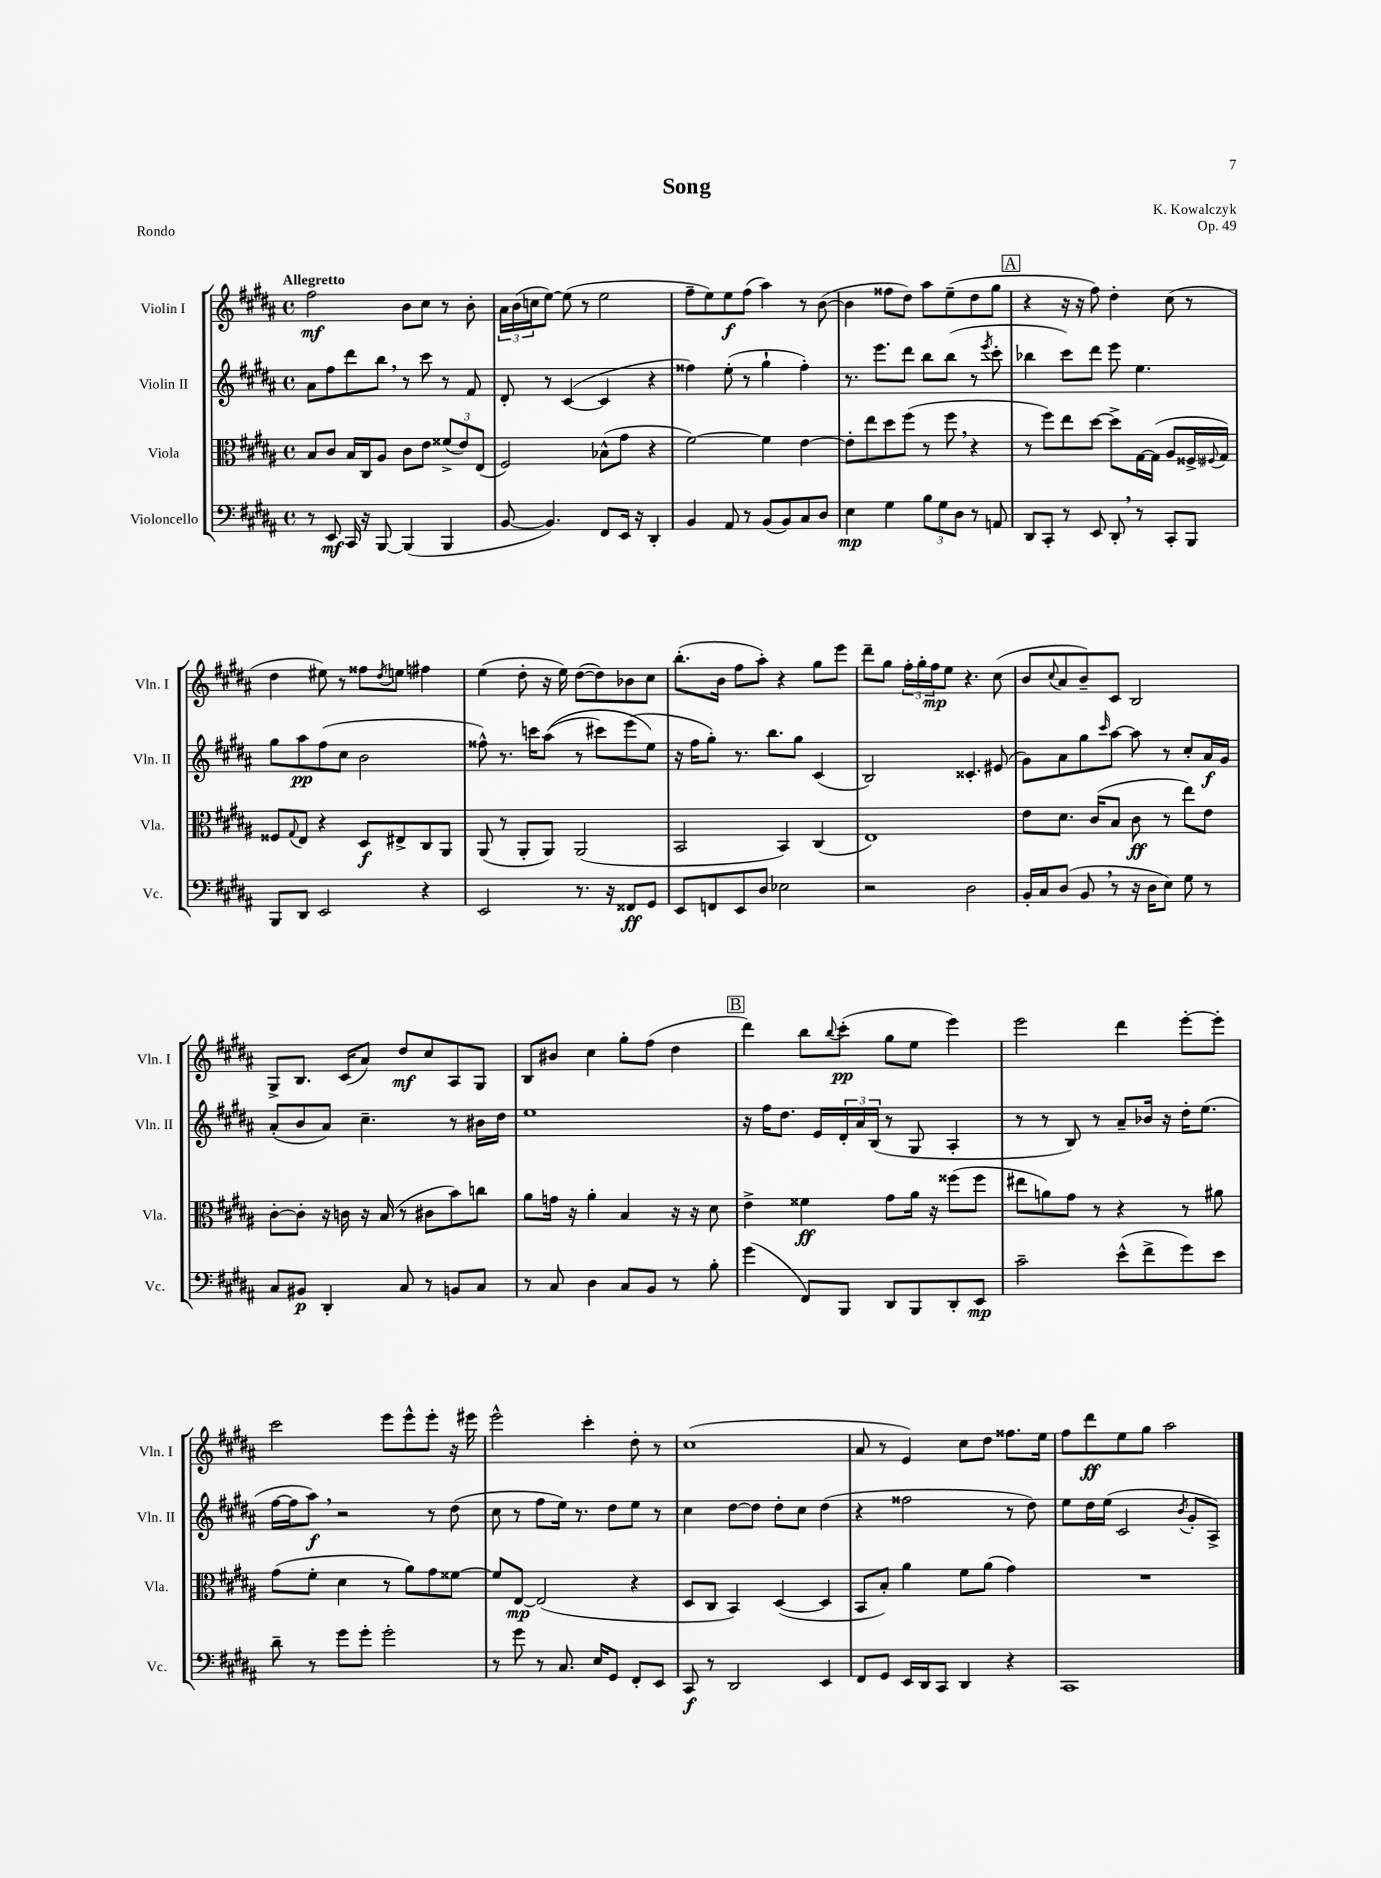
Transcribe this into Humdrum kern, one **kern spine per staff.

**kern	**kern	**kern	**kern
*staff4	*staff3	*staff2	*staff1
*clefF4	*clefC3	*clefG2	*clefG2
*k[f#c#g#d#a#]	*k[f#c#g#d#a#]	*k[f#c#g#d#a#]	*k[f#c#g#d#a#]
*M4/4	*M4/4	*M4/4	*M4/4
*met(c)	*met(c)	*met(c)	*met(c)
8r	8B/L	8a#\L	2ff#\
8EE/	8c#/J	8ff#\	.
16CC#/	16B/LL	8ddd#\	.
16r	16C#/J	.	.
[8BBB/	8A#/J	8bb\J	.
(4BBB/]	8c#\L	8r	8b\L
.	8e\J	8ccc#\	8cc#\J
4BBB/	(12f##^/L	8r	8r
.	12e/)	.	.
.	.	8f#/	8b'\
.	(12E/J	.	.
=	=	=	=
[8BB/	2F#/)	8d#'/	24a#\LL
.	.	.	(24b\
.	.	.	24cc\J
4.BB/])	.	8r	[8ee\J)
.	.	([4c#/	(8ee\]
.	.	.	8r
8FF#/L	(8B-^^\L	4c#/]	2ee\
16EE/Jk	8g#\J	.	.
16r	.	.	.
4DD#'/	4r	4r	.
=	=	=	=
4BB/	[2f#\)	4ff##\)	8ff#~\L
.	.	.	8ee\)
8AA#/	.	(8ee'\	8ee\
8r	.	8r	(8ff#\J
(8BB/L	4f#\]	4gg#`\	4aa#\)
8BB/)	.	.	.
8C#/	[4e\	4ff##'\)	8r
8D#/J	.	.	([8b\
=	=	=	=
4E\	8e'\]L	8.r	4b\]
.	8ee\	.	.
.	.	8.eee\L	.
4G#\	8dd#\	.	8ff##\L
.	(8ff#\J	8ddd#\J	8dd#\J)
12B\L	8r	8bb\L	8aa#\L
12G#\	.	.	.
.	8ff#\	(8bb\J	(8ee~\
12D#\J	.	.	.
8r	4r	8r	8dd#\
.	.	8qeee/	.
8AA/	.	8ccc#'\	8gg#\J
=	=	=	=
8DD#/L	8r	4bb-\	4r
8CC#'/J	8ff#\L)	.	.
8r	8ee\	8ccc#\L)	16r
.	.	.	16r
8EE/	[8dd#\J	8ddd#\J	8ff#\)
8DD#'/	8dd#^\]L	8eee\	4dd#'\
8r	[16G#\L	4.ee\	.
.	(16G#\]JJ	.	.
8CC#'/L	8A#/L	.	(8cc#\
8BBB/J	16F##^/L	.	8r
.	8qqF#/	.	.
.	16G#/JJ)	.	.
=	=	=	=
8BBB/L	8F##/L	8gg#\L	4dd#\
.	8qqG#/	.	.
8DD#/J	8E/J	8aa#\	.
2EE/	4r	(8ff#\	8ee#\)
.	.	8cc#\J	8r
.	8D#/L	2b\	8ff##\L
.	.	.	8qdd#/
.	8E#^/	.	8ee\J
4r	8C#/	.	4ff#\
.	8AA#/J	.	.
=	=	=	=
2EE/	(8AA#/	8ff##^^\)	(4ee\
.	8r	8.r	.
.	8AA#'/L	.	8dd#'\
.	.	16ccc\LK	.
.	8AA#/J)	&((8aa#\J	16r
.	.	.	16ee\)
8.r	(2AA#/	8r	([8dd#\L
.	.	8ccc#\L)	8dd#\])
16r	.	.	.
8FF##/L	.	(8eee\	8b-\
8GG#/J	.	8ee\J&)	8cc#\J
=	=	=	=
8EE/L	2BB/	16r	(8.bb'\L
.	.	16ff#\LK	.
8FF/	.	8gg#'\J)	.
.	.	.	16b\Jk
8EE/	.	8.r	8ff#\L
8D#/J	.	.	8aa#'\J)
.	.	8.bb\L	.
2E-\	4BB/)	.	4r
.	.	8gg#\J	.
.	(4C#/	(4c#/	8gg#\L
.	.	.	8eee\J
=	=	=	=
2r	1E)	2B/)	8ddd#~\L
.	.	.	8gg#\J
.	.	.	24ff#'\LL
.	.	.	24gg#'\
.	.	.	24ff#\J
.	.	.	8ee\J
2D#\	.	4.c##'/	4.r
.	.	(8e#/	(8cc#\
=	=	=	=
16BB'/LL	8e\L	8g#\L)	8b/L
16C#/J	.	.	.
.	.	.	8qqcc#/
(8D#/J	8.d#\J	8a#\	8a#/
8BB/	.	8gg#\	8b~/)
.	(16c#/LK	.	.
.	.	16qqccc#/	.
8r	8B/J	[8aa#\J	8c#/J
16r	8c#\	8aa#\]	2B/
16D#\LK	.	.	.
8E\J)	8r	8r	.
8G#\	8ee\L)	8cc#'/L	.
8r	8e\J	16a#/L	.
.	.	16g#/JJ	.
=	=	=	=
8C#/L	[8c#'\L	(8a#'/L	8G#^/L
8BB#/J	8c#'\]J	8b/	8.B/J
4DD#'/	16r	8a#/J)	.
.	16c\	.	(16c#/LK
.	16r	4.cc#~\	8a#/J)
.	(16B/	.	.
8C#/	8r	.	8dd#/L
8r	8c#\L	.	8cc#/
8BB/L	8b\)	8r	8A#/
8C#/J	8cc\J	16b#\LL	8G#/J
.	.	16dd#\JJ	.
=	=	=	=
8r	8a#\L	1ee	8B/L
8C#/	16g\Jk	.	8b#/J
.	16r	.	.
4D#\	4a#'\	.	4cc#\
8C#/L	4B/	.	8gg#'\L
8BB/J	.	.	(8ff#\J
8r	16r	.	4dd#\
.	16r	.	.
8B'\	8d#\	.	.
=	=	=	=
(4g#\	4e^\	16r	4ddd#\)
.	.	16ff#\LK	.
.	.	8.dd#\J	.
8FF#/L)	4f##\	.	8bb\L
.	.	16e/LL	.
.	.	.	8qqbb/
8BBB/J	.	24d#'/	(8ccc#'\J
.	.	24a#/	.
.	.	(24B/JJ	.
8DD#/L	8g#\L	8r	8gg#\L
8BBB/	16a#\Jk	8G#/	8ee\J
.	16r	.	.
8DD#'/	(8ff##\L	4A#'/	4eee\)
8EE/J	8ff##\J	.	.
=	=	=	=
2c#~\	8ee#\L	8r	2eee\
.	8a\)	8r	.
.	8g#\J	8B/)	.
.	8r	8r	.
(8e^^\L	4r	8a#~/L	4ddd#\
8f#^\	.	16b-/Jk	.
.	.	16r	.
8g#\)	8r	16dd#'\LK	[8eee'\L
.	.	(8.ee\J	.
8e\J	8a#\	.	8eee'\]J
=	=	=	=
8d#~\	(8g#\L	[16ff#\LL	2ccc#\
.	.	16ff#\]J	.
8r	8f#'\J	8aa#\J)	.
8g#\L	4d#\	2r	.
8g#'\J	.	.	.
2g#'\	8r	.	8eee\L
.	8a#\L)	.	8eee^^\
.	8g#\	8r	8eee'\J
.	[8f##\J	(8dd#\	16r
.	.	.	16eee#\
=	=	=	=
8r	8f##/]L	8cc#\	2eee^^\
8g#\	[8E/J	8r	.
8r	(2E/]	8ff#\L	.
8.C#/	.	16ee\Jk)	.
.	.	8.r	.
.	.	.	4ccc#'\
16E/LK	.	.	.
8GG#/J	.	8dd#\L	.
8FF#'/L	4r	8ee\J	8dd#'\
8EE/J	.	8r	8r
=	=	=	=
8CC#/	8D#/L	4cc#\	(1cc#
8r	8C#/J	.	.
2DD#/	4BB/)	[8dd#\L	.
.	.	8dd#\]J	.
.	([4D#/	8dd#'\L	.
.	.	8cc#\J	.
4EE/	4D#/]	(4dd#\	.
=	=	=	=
8FF#/L	8BB/L	4r	8a#/
8GG#/J	8B'/J)	.	8r
16EE/LL	4a#\	2ff##\	4e/)
16DD#/J	.	.	.
8CC#/J	.	.	.
4DD#/	8f#\L	.	8cc#\L
.	(8a#\J	.	8dd#\J
4r	4g#\)	8r	8.ff##\L
.	.	8dd#\)	.
.	.	.	16ee\Jk
=	=	=	=
1CC#	1r	8ee\L	8ff#\L
.	.	16dd#\L	8ddd#\
.	.	(16ee\JJ	.
.	.	2c#/	8ee\
.	.	.	8gg#\J
.	.	.	2aa#\
.	.	8qb/	.
.	.	8g#'/L	.
.	.	8A#^/J)	.
==	==	==	==
*-	*-	*-	*-
